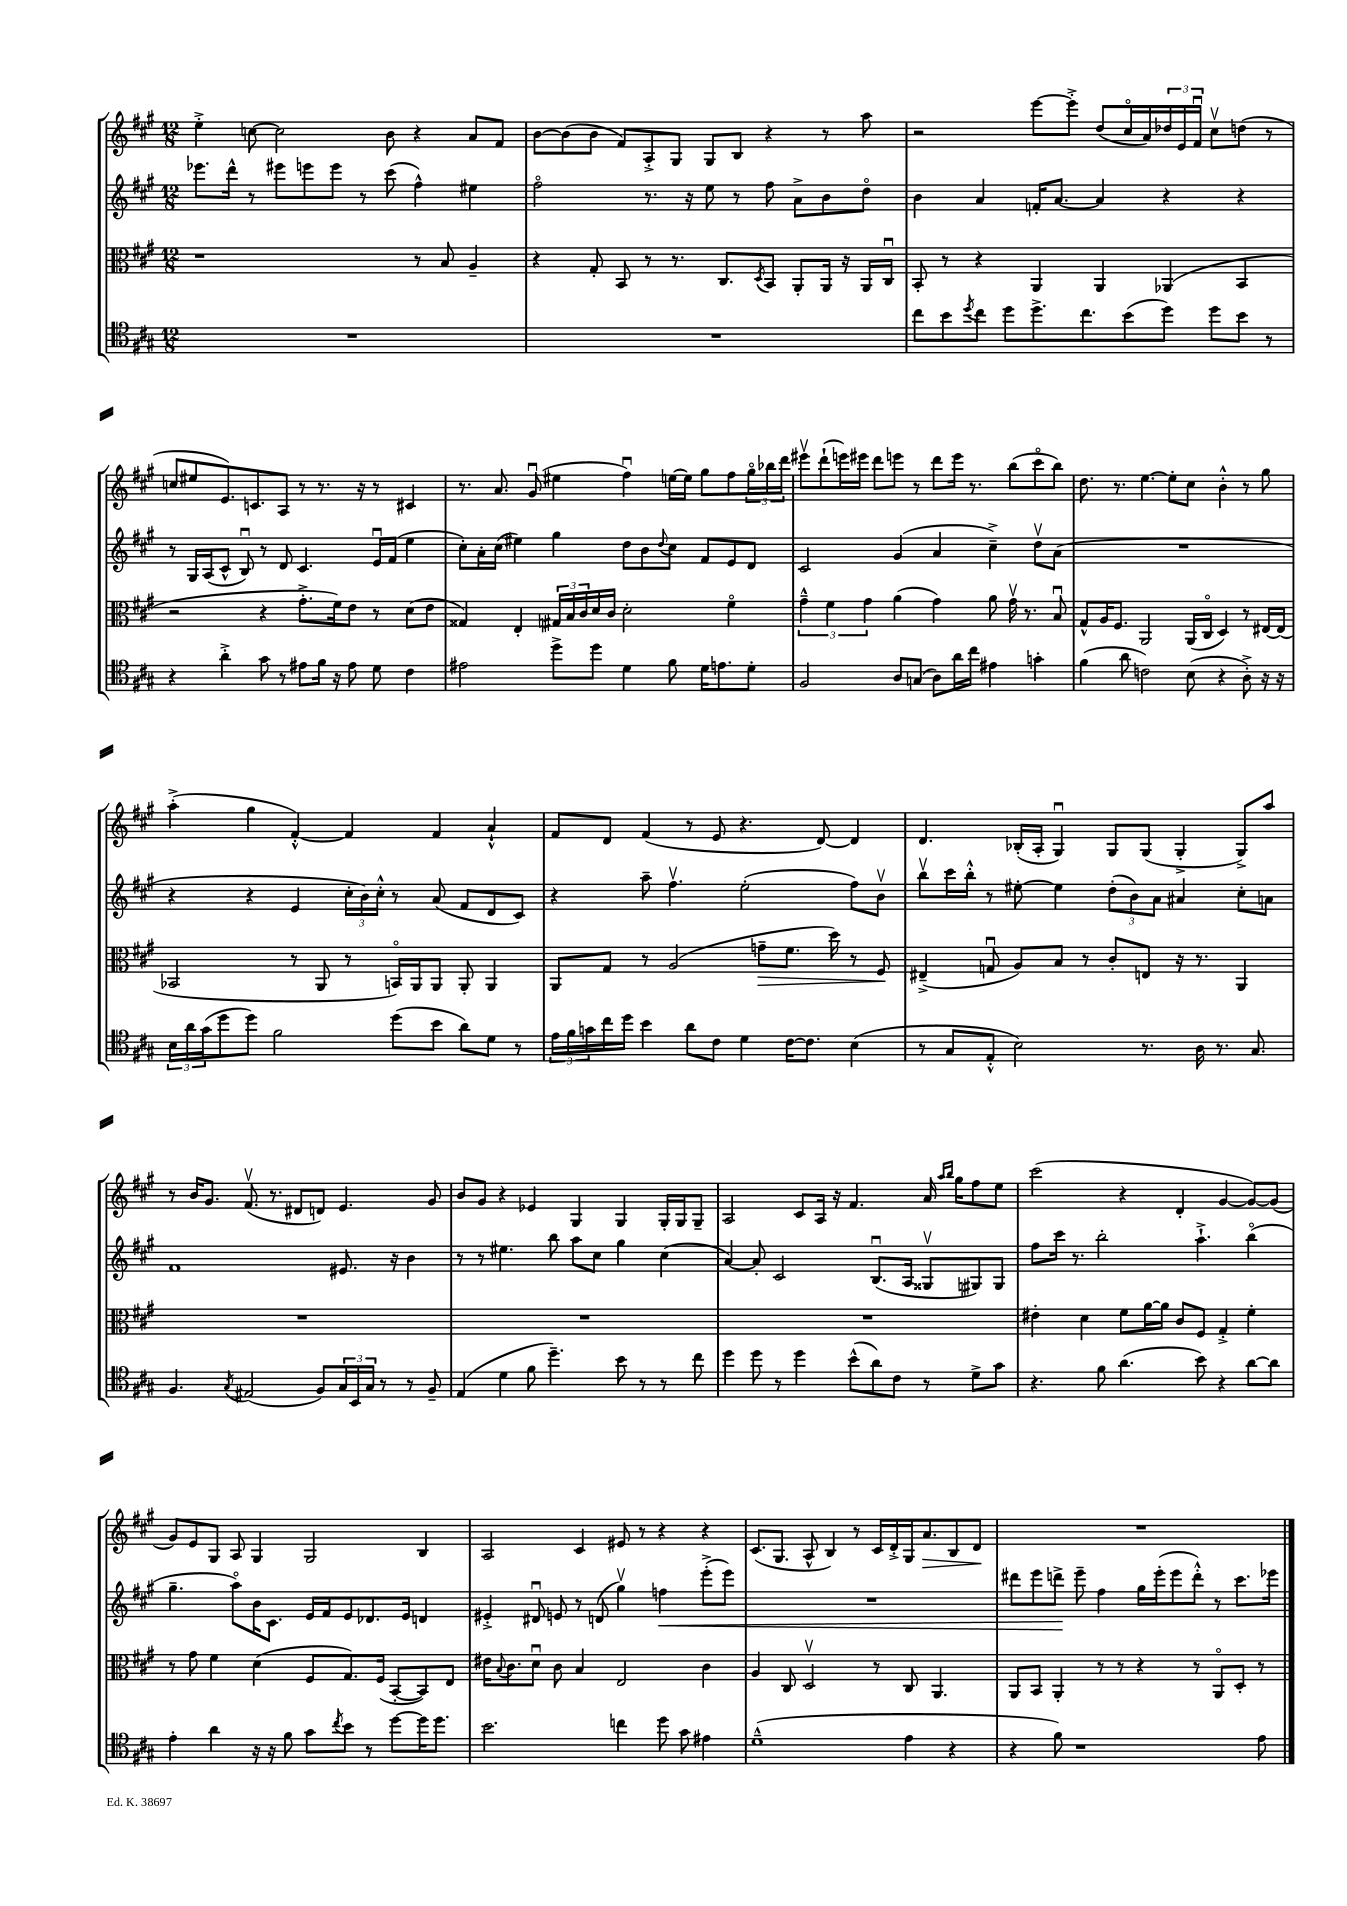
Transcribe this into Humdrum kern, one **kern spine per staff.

**kern	**kern	**kern	**kern
*staff4	*staff3	*staff2	*staff1
*clefC4	*clefC3	*clefG2	*clefG2
*k[f#c#g#]	*k[f#c#g#]	*k[f#c#g#]	*k[f#c#g#]
*M12/8	*M12/8	*M12/8	*M12/8
1.r	1r	8.eee-\L	4ee'^\
.	.	16ddd^^\Jk	.
.	.	8r	[8cc\
.	.	8eee#\L	2cc\]
.	.	8eee\	.
.	.	8eee\J	.
.	.	8r	.
.	.	(8ccc#\	8b\
.	8r	4ff#^^\)	4r
.	8B/	.	.
.	4A~/	4ee#\	8a/L
.	.	.	8f#/J
=	=	=	=
1.r	4r	2ff#o\	[8b\L
.	.	.	(8b\]
.	8G#'/	.	8b\J
.	8BB/	.	8f#/L)
.	8r	8.r	8A'^/
.	8.r	.	8G#/J
.	.	16r	.
.	.	8ee\	8G#/L
.	8.C#/L	.	.
.	.	8r	8B/J
.	8qD/	.	.
.	8BB/J	8ff#\	4r
.	8AA'/L	8a^\L	.
.	16AA/Jk	8b\	8r
.	16r	.	.
.	16AA/LL	8ddo\J	8aa\
.	16C#u/JJ	.	.
=	=	=	=
8cc#\L	8BB'/	4b\	2r
8b\	8r	.	.
8qdd/	.	.	.
8cc#\J	4r	4a/	.
8dd\L	.	.	.
8.dd^\	4AA/	16f'/LK	[8eee\L
.	.	[8.a/J	.
.	.	.	8eee'^\]J
8.cc#\	.	.	.
.	4AA/	4a/]	(8dd/L
(8b\	.	.	16cc#o/L
.	.	.	16a/)
8dd\J)	(4AA-/	4r	24dd-/
.	.	.	24e/
.	.	.	24f#u/JJ
8dd\L	.	.	8cc#v\L
8b\J	4BB/	4r	(8dd\J
8r	.	.	8r
=	=	=	=
4r	2r	8r	8cc/L
.	.	16G#/LL	8ee#/
.	.	(16A/J	.
4a'^\	.	8c#^^/J	8.e/)
.	.	8Bu/)	.
.	.	.	8.c/
8g#\	4r	8r	.
8r	.	8d/	8A/J
8e#\L	8.g#'^\L	4.c#/	8r
16f#\Jk	.	.	8.r
16r	16f#\k)	.	.
8e#\	8e\J	.	.
.	.	.	16r
8d\	8r	16eu/LL	8r
.	.	(16f#/JJ	.
4c#\	(8d\L	4ee\	4c#/
.	8e\J	.	.
=	=	=	=
2e#\	4G##/)	8cc#'\L)	8.r
.	.	16a'\L	.
.	.	(16cc#\JJ	8.a/
.	4E'/	4ee#\)	.
.	.	.	(8g#u/
8dd^\L	24G#/LL	4gg#\	4ee#\
.	24B/	.	.
.	24c#/	.	.
8dd\J	16d/	.	.
.	16c#/JJ	.	.
4d\	2d'\	8dd\L	4ff#u\)
.	.	8b\	.
.	.	8qqdd/	.
8f#\	.	8cc#\J	[16ee\LL
.	.	.	16ee\]JJ
16d\LK	.	8f#/L	8gg#\L
8.e\	.	.	.
.	4f#o\	8e/	8ff#\
8d'\J	.	8d/J	24gg#o\L
.	.	.	24bb-\
.	.	.	24ddd\JJ
=	=	=	=
2F#/	6g#~^^\	2c#/	8eee#v\L
.	.	.	(8ddd`\
.	6f#\	.	.
.	.	.	16eee\L)
.	.	.	16eee#\JJ
.	6g#\	.	.
.	.	.	8ddd\L
8A/L	(4a\	(4g#/	8eee\J
(8G/J	.	.	8r
8A\L)	4g#\)	4a/	8ddd\L
16a\L	.	.	16eee\Jk
16cc#\JJ	.	.	8.r
4e#\	8a\	4cc#~^\)	.
.	16g#v\	.	(8bb\L
.	8.r	.	.
4g'\	.	8ddv\L	8ccc#o\
.	8Bu/	(8a\J	8bb\J)
=	=	=	=
(4f#\	8G#^^/L	1.r	8.dd\
.	16A/K	.	.
.	8.F#/J	.	8.r
8a\	.	.	.
2c\)	2AA/	.	[4.ee\
.	.	.	8ee'\]L
(8B\	(16AA/LL	.	8cc#\J
.	16C#o/JJ	.	.
4r	4D/)	.	4b'^^\
8A'^\)	8r	.	8r
16r	[16E#/LL	.	8gg#\
16r	(16E#/]JJ	.	.
=	=	=	=
24B\LL	2BB-/	4r	(4aa'^\
24a\	.	.	.
(24g#\J	.	.	.
8dd\	.	.	.
8dd\J)	.	4r	4gg#\
2f#\	.	.	.
.	8r	4e/	[4f#'^^/)
.	8AA/	.	.
.	8r	24cc#'\LL	4f#/]
.	.	24b\)	.
.	.	24cc#'^^\JJ	.
(8dd\L	16BBo/LL)	8r	.
.	16AA/J	.	.
8b\J	8AA/J	(8a/	4f#/
8a\L)	8AA'/	8f#/L	.
8d\J	4AA/	8d/	4a`^^/
8r	.	8c#/J)	.
=	=	=	=
24e\LL	8AA/L	4r	8f#/L
24f#\	.	.	.
24g\	.	.	.
16cc#\	8G#/J	.	8d/J
16dd\JJ	.	.	.
4b\	8r	8aa~\	(4f#/
.	(2A/	4.ff#v\	.
8a\L	.	.	8r
8c#\J	.	.	8e/
4d\	.	(2ee'\	4.r
.	8g~\L	.	.
[16c#\LK	8.f#\J	.	.
8.c#\]J	.	.	.
.	.	.	[8d/)
.	16dd\)	.	.
(4B\	8r	8ff#\L)	4d/]
.	8F#/	8bv\J	.
=	=	=	=
8r	(4E#~^/	8bbv\L	4.d/
8G#/L	.	16ccc#\L	.
.	.	16bb'^^\JJ	.
8E'^^/J	8Gu/	8r	.
2B\)	8A/L)	[8ee#'\	(16B-'/LL
.	.	.	16A'/JJ
.	8B/J	4ee#\]	4G#u/)
.	8r	.	.
.	8c#'/L	(12dd'\L	8G#/L
.	.	12b\)	.
8.r	8E/J	.	(8G#/J
.	.	12a\J	.
.	16r	4a#/	4G#'^/
16A\	8.r	.	.
8.r	.	.	.
.	4AA/	8cc#'\L	8G#^/L)
8.G#/	.	.	.
.	.	8a\J	8aa/J
=	=	=	=
4.F#/	1.r	1f#	8r
.	.	.	16b/LK
.	.	.	8.g#/J
8qG#/	.	.	.
(2E#/	.	.	(8.f#v/
.	.	.	8.r
.	.	.	8d#/L
8F#/L)	.	.	8d/J)
24G#/L	.	8.e#/	4.e/
24BB/	.	.	.
24G#/JJ	.	.	.
8r	.	.	.
.	.	16r	.
8r	.	4b\	.
8F#~/	.	.	8g#/
=	=	=	=
(4E/	1.r	8r	8b/L
.	.	8r	8g#/J
4d\	.	4.ee#\	4r
8f#\	.	.	4e-/
4.dd~\)	.	8bb\	.
.	.	8aa\L	4G#/
.	.	8cc#\J	.
8b\	.	4gg#\	4G#/
8r	.	.	.
8r	.	(4cc#\	16G#'/LL
.	.	.	16G#/J
8cc#\	.	.	8G#~/J
=	=	=	=
4dd\	1.r	[4a/)	2A/
8dd\	.	8a'/]	.
8r	.	2c#/	.
4dd\	.	.	8c#/L
.	.	.	16A/Jk
.	.	.	16r
(8b^^\L	.	.	4.f#/
8a\)	.	(8.Bu/L	.
8c#\J	.	.	.
.	.	16A/Jk	.
8r	.	8G##v/L	16a/
.	.	.	16qqaa/LL
.	.	.	16qqbb/JJ
.	.	.	16gg#\LK
8d^\L	.	8G#/)	8ff#\
8g#\J	.	8G#/J	8ee\J
=	=	=	=
4.r	4e#'\	8ff#\L	(2ccc#\
.	.	16ccc#\Jk	.
.	.	8.r	.
.	4d\	.	.
8f#\	.	2bb'\	.
(4.a\	8f#\L	.	4r
.	[16a\L	.	.
.	16a\]JJ	.	.
.	8c#/L	.	4d'/
8b\)	8F#/J	4.aa`^\	.
4r	4G#'^/	.	[4g#/
[8a\L	4f#'\	(4bbo\	8g#/_L)
8a\]J	.	.	(8g#/]J
=	=	=	=
4e'\	8r	4.gg#~\	8g#/L)
.	8g#\	.	8e/
4a\	4f#\	.	8G#/J
.	.	8aao\L)	8A/
16r	(4d\	16b\K	4G#/
16r	.	8.c#\J	.
8f#\	.	.	.
8g#\L	8F#/L	16e/LL	2G#/
.	.	16f#/J	.
8qcc#/	.	.	.
8b\J	8.G#/)	8e/	.
8r	.	8.d-/	.
.	(16F#/Jk	.	.
[8dd\L	[8BB'/L	.	.
.	.	16e/Jk	.
16dd\]K	8BB/])	4d/	4B/
8.dd\J	.	.	.
.	8E/J	.	.
=	=	=	=
2.b\	16e#\LK	4e#'^/	2A/
.	8qqB/	.	.
.	8.c#\	.	.
.	8du\J	8d#u/	.
.	8c#\	8e/	.
.	4B/	8r	4c#/
.	.	(8d/	.
4cc\	2E/	4gg#v\)	8e#/
.	.	.	8r
8dd\	.	4ff\	4r
8g#\	.	.	.
4e#\	4c#\	(8eee'^\L	4r
.	.	8eee\J)	.
=	=	=	=
(1d~^^	4A/	1.r	(8.c#/L
.	.	.	8.G#/J
.	8C#/	.	.
.	2Dv/	.	8A^^/
.	.	.	4B/)
.	.	.	8r
.	8r	.	16c#/LL
.	.	.	16d'^/
4e\	8C#/	.	16G#/J
.	.	.	8.a/
.	4.AA/	.	.
4r	.	.	8B/
.	.	.	8d/J
=	=	=	=
4r	8AA/L	8ddd#\L	1.r
.	8BB/J	8eee\	.
8f#\)	4AA'/	8ddd^\J	.
1r	.	8eee~\	.
.	8r	4ff#\	.
.	8r	.	.
.	4r	16gg#\LL	.
.	.	(16eee'\J	.
.	.	8eee\	.
.	8r	8ddd'^^\J)	.
.	8AAo/L	8r	.
.	8D'/J	8.ccc#\L	.
8e\	8r	.	.
.	.	16eee-\Jk	.
==	==	==	==
*-	*-	*-	*-
